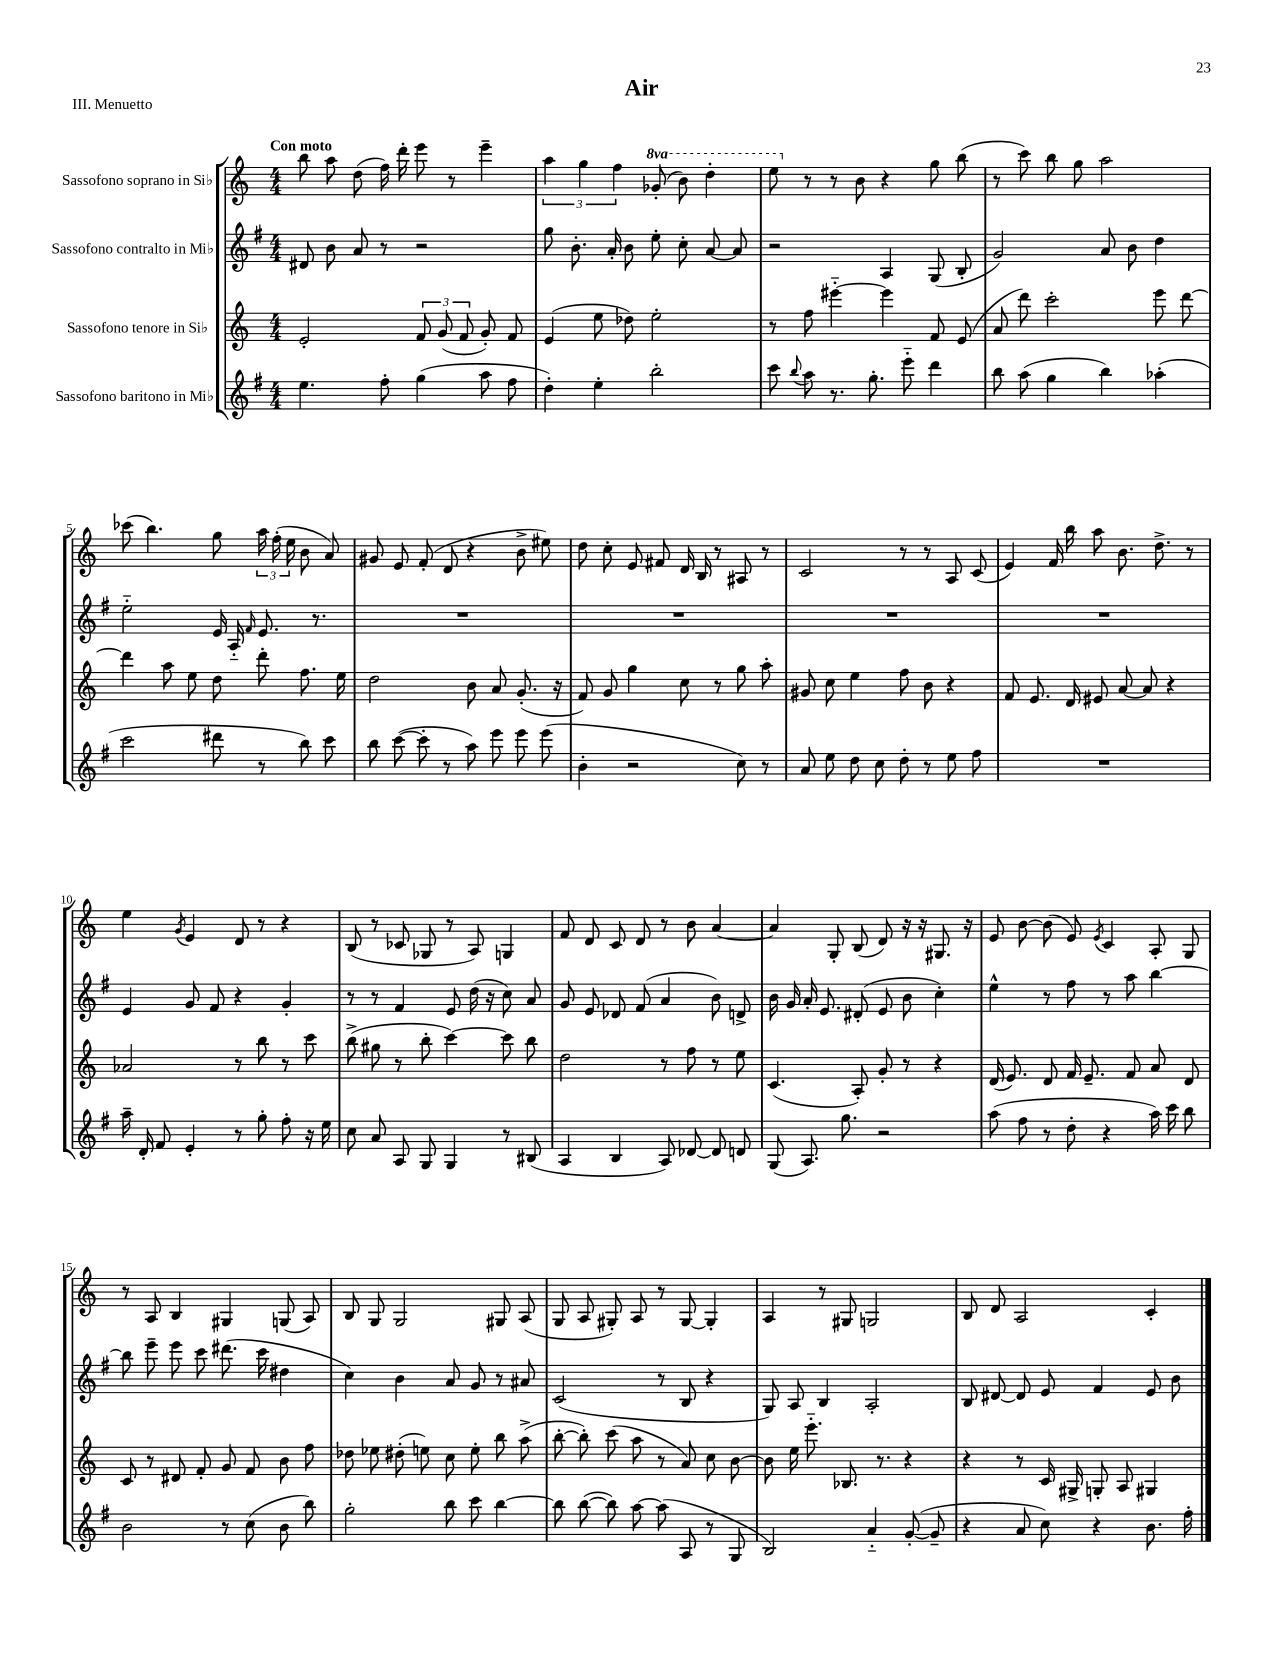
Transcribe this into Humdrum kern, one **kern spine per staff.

**kern	**kern	**kern	**kern
*staff4	*staff3	*staff2	*staff1
*clefG2	*clefG2	*clefG2	*clefG2
*k[f#]	*k[]	*k[f#]	*k[]
*M4/4	*M4/4	*M4/4	*M4/4
4.ee	2e'	8d#	8bb
.	.	8b	8aa
.	.	8a	(8dd
8ff#'	.	8r	16ff)
.	.	.	16ddd'
(4gg	12f	2r	8eee
.	(12g	.	.
.	.	.	8r
.	12f	.	.
8aa	8g')	.	4eee~
8ff#	8f	.	.
=	=	=	=
4dd')	(4e	8gg	6aa
.	.	8.b'	.
.	.	.	6gg
4ee'	8ee	.	.
.	.	16a'	.
.	.	.	6ff
.	8dd-)	8b	.
2bb'	2ee'	8ee'	(8gg-'
.	.	8cc'	8bb)
.	.	[8a	4ddd'
.	.	8a]	.
=	=	=	=
8ccc	8r	2r	8eee
8qqbb	.	.	.
8aa	8ff	.	8r
8.r	[4eee#'~	.	8r
.	.	.	8b
8.gg'	.	.	.
.	4eee#]	4A	4r
8eee'~	.	.	.
4ddd	8f	(8G	8gg
.	(8e	8B'	(8bb
=	=	=	=
8bb	8a	2g)	8r
(8aa	8ddd)	.	8ccc)
4gg	2ccc'	.	8bb
.	.	.	8gg
4bb)	.	8a	2aa
.	.	8b	.
(4aa-'	8eee	4dd	.
.	[8ddd	.	.
=	=	=	=
2ccc	4ddd]	2ee'~	(8ccc-
.	.	.	4.bb)
.	8aa	.	.
.	8ee	.	.
8ddd#	8dd	16e	8gg
.	.	16A'~	.
.	.	16qqf#	.
8r	8ddd'	8.e	24aa
.	.	.	(24ff'
.	.	.	24ee
8bb)	8.ff	.	8b
.	.	8.r	.
8ccc	.	.	8a)
.	16ee	.	.
=	=	=	=
8bb	2dd	1r	8g#
([8ccc	.	.	8e
8ccc']	.	.	(8f'
8r	.	.	8d
8aa)	8b	.	4r
8eee	8a	.	.
8eee	(8.g'	.	8b^
(8eee	.	.	8ee#)
.	16r	.	.
=	=	=	=
4b'	8f)	1r	8dd
.	8g	.	8cc'
2r	4gg	.	8e
.	.	.	8f#
.	8cc	.	16d
.	.	.	16B
.	8r	.	8r
8cc)	8gg	.	8A#
8r	8aa'	.	8r
=	=	=	=
8a	8g#	1r	2c
8ee	8cc	.	.
8dd	4ee	.	.
8cc	.	.	.
8dd'	8ff	.	8r
8r	8b	.	8r
8ee	4r	.	8A
8ff#	.	.	(8c
=	=	=	=
1r	8f	1r	4e)
.	8.e	.	.
.	.	.	16f
.	16d	.	16bb
.	8e#	.	8aa
.	[8a	.	8.b
.	8a]	.	.
.	.	.	8.dd^
.	4r	.	.
.	.	.	8r
=	=	=	=
16aa~	2a-	4e	4ee
16d'	.	.	.
8f#	.	.	.
.	.	.	8qg
4e'	.	8g	4e
.	.	8f#	.
8r	8r	4r	8d
8gg'	8bb	.	8r
8ff#'	8r	4g'	4r
16r	8ccc	.	.
16ee	.	.	.
=	=	=	=
8cc	(8bb^	8r	(8B
8a	8gg#	8r	8r
8A	8r	4f#	8c-
8G	8bb'	.	8G-
4G	[4ccc)	8e	8r
.	.	(16dd	8A)
.	.	16r	.
8r	8ccc]	8cc)	4G
(8B#	8bb	8a	.
=	=	=	=
4A	2dd	8g	8f
.	.	8e	8d
4B	.	8d-	8c
.	.	(8f#	8d
8A)	8r	4a	8r
[8d-	8ff	.	8b
8d-]	8r	8b)	[4a
8d	8ee	8d^	.
=	=	=	=
(8G	(4.c	16b	4a]
.	.	16g	.
8.A)	.	16a'	.
.	.	8.e	.
.	.	.	8G'
8.gg	.	.	.
.	8A')	(8d#'	(8B
2r	8g'	8e	8d)
.	8r	8b	16r
.	.	.	16r
.	4r	4cc')	8.G#
.	.	.	16r
=	=	=	=
(8aa	(16d	4ee^^	8e
.	8.e)	.	.
8ff#	.	.	[8b
8r	8d	8r	(8b]
8dd'	16f	8ff#	8e)
.	8.e~	.	.
.	.	.	8qe
4r	.	8r	4c
.	8f	8aa	.
16aa)	8a	[4bb	8A'
16ccc	.	.	.
8bb	8d	.	8G
=	=	=	=
2b	8c	8bb]	8r
.	8r	8eee~	8A
.	8d#	8eee	4B
.	8f'	8ccc	.
8r	8g	(8.ddd#	4G#
(8cc	8f	.	.
.	.	16ccc	.
8b	8b	4dd#	(8G
8bb)	8ff	.	8A)
=	=	=	=
2gg'	8dd-	4cc)	8B
.	8ee-	.	8G
.	(8dd#'	4b	2G
.	8ee)	.	.
8bb	8cc	8a	.
8ccc	8ee'	8g	.
[4bb	8bb	8r	8G#
.	(8aa^	8a#	(8A
=	=	=	=
8bb]	[8bb'	(2c	8G
([8bb	8bb'])	.	8A
8bb])	(8ccc	.	8G#')
[8aa	8aa	.	8A
(8aa]	8r	8r	8r
8A	8a)	8B	[8G#
8r	8cc	4r	4G#']
8G	[8b	.	.
=	=	=	=
2B)	8b]	8G)	4A
.	16ee	8A	.
.	8.eee'~	.	.
.	.	4B	8r
.	8.B-	.	8G#
4a'~	.	2A'	2G
.	8.r	.	.
([8g'	4r	.	.
8g~]	.	.	.
=	=	=	=
4r	4r	8B	8B
.	.	[8d#	8d
8a	8r	8d#]	2A
8cc)	16c	8e	.
.	16G#^	.	.
4r	8G'	4f#	.
.	8A	.	.
8.b	4G#	8e	4c'
.	.	8b	.
16ff#'	.	.	.
==	==	==	==
*-	*-	*-	*-
